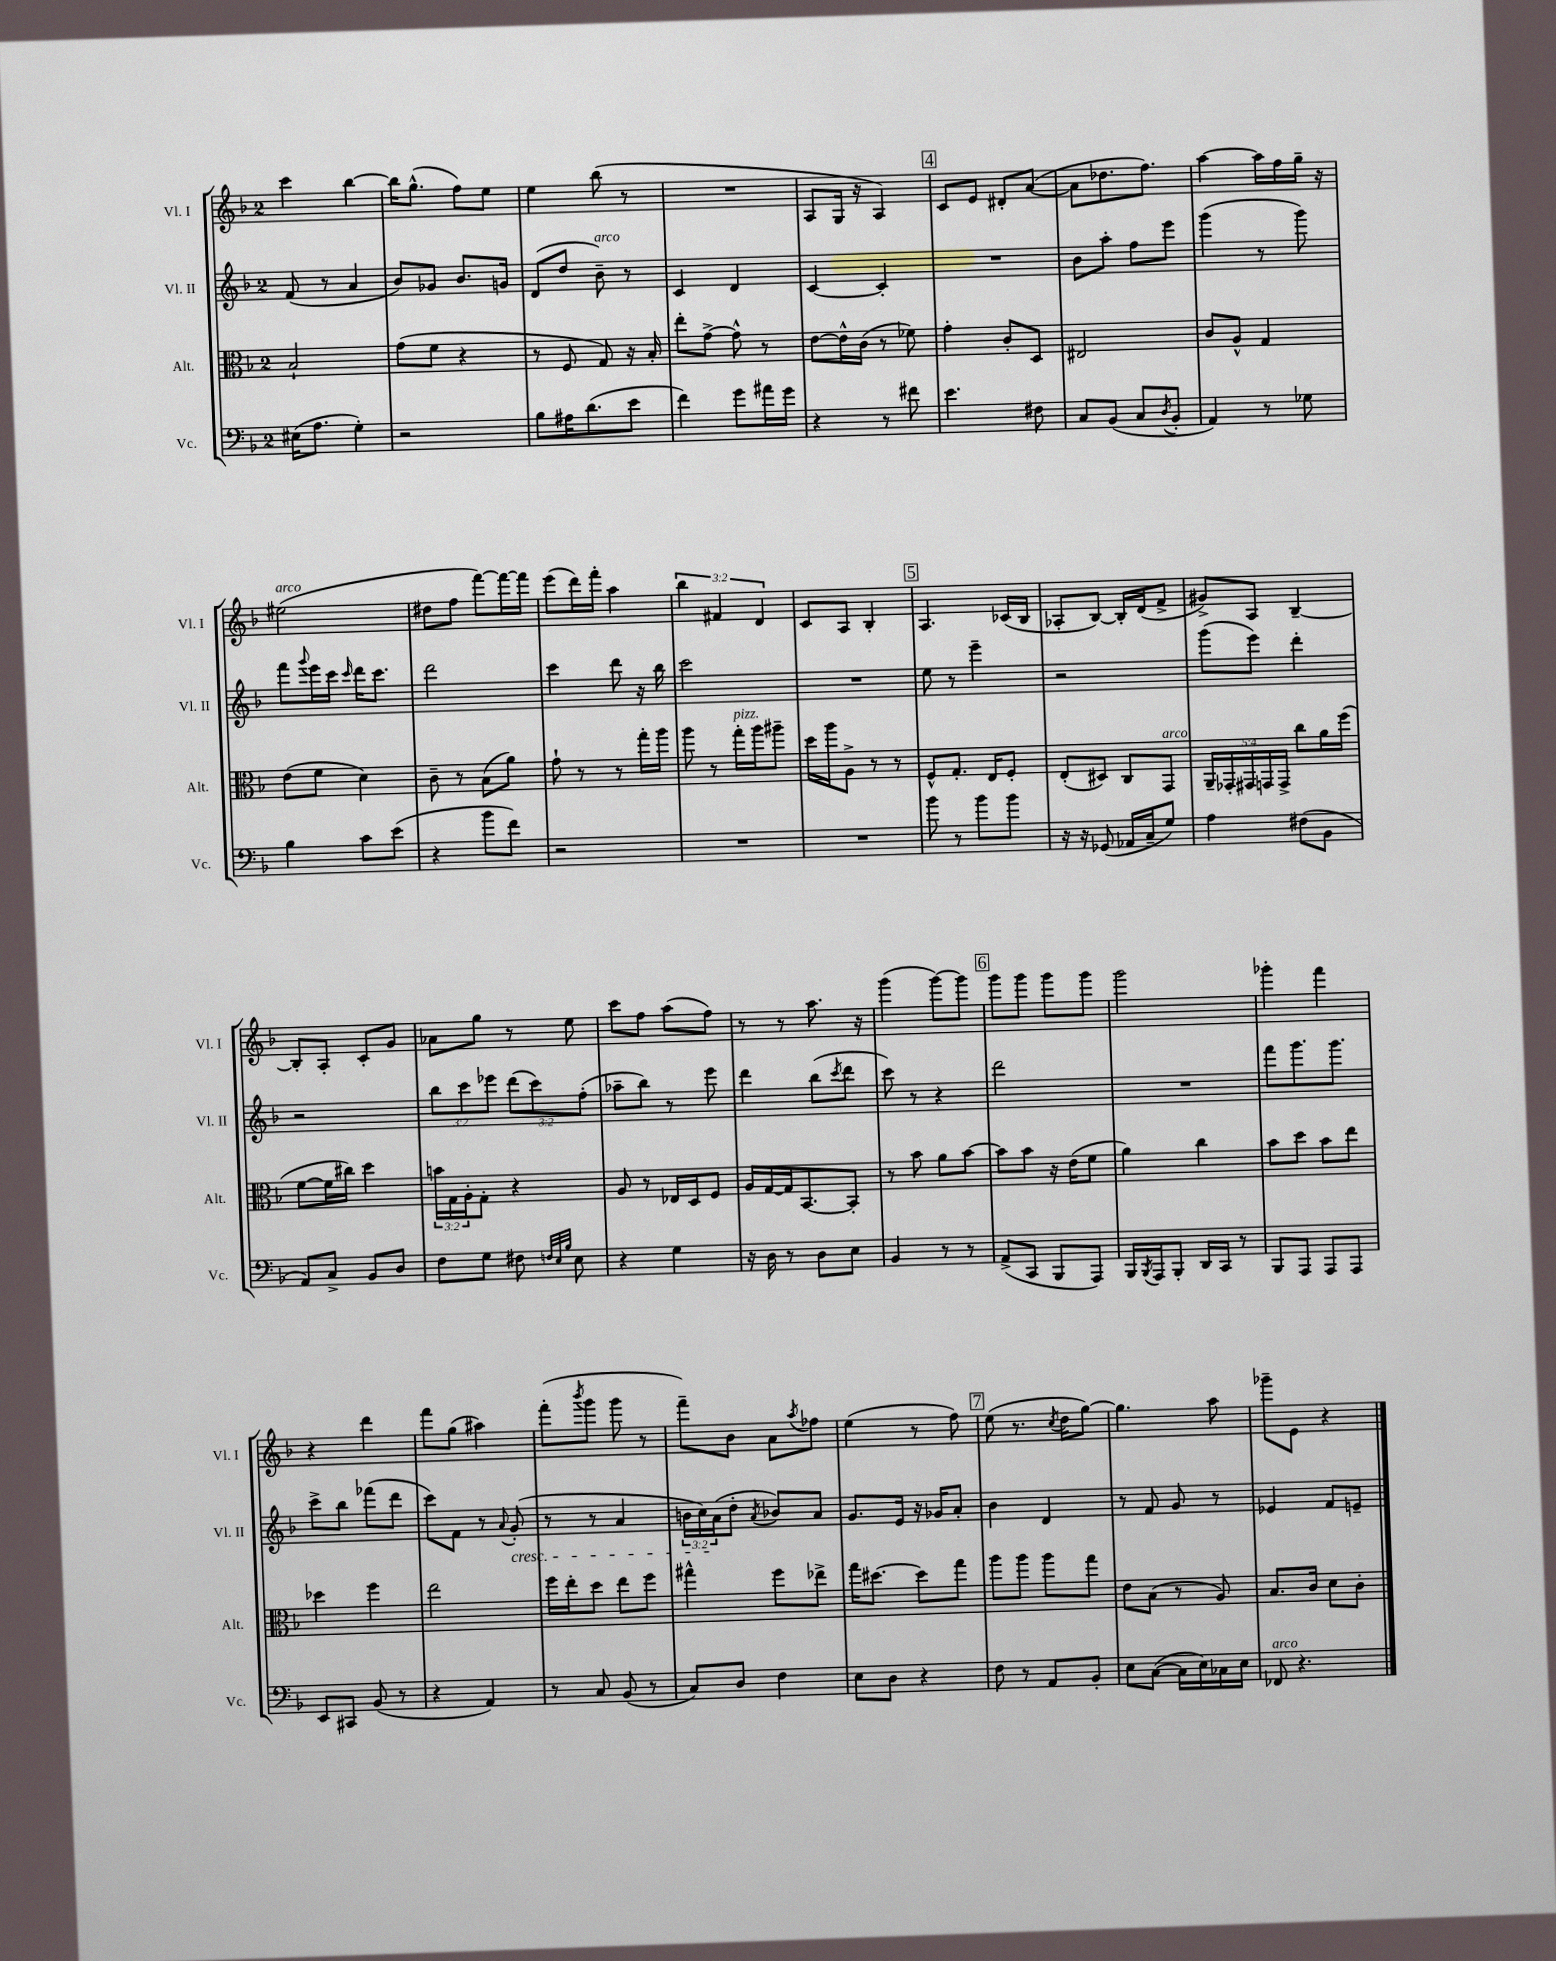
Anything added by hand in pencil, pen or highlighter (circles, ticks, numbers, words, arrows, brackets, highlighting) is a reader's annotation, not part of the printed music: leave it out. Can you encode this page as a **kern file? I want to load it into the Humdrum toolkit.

**kern	**kern	**kern	**kern
*staff4	*staff3	*staff2	*staff1
*clefF4	*clefC3	*clefG2	*clefG2
*k[b-]	*k[b-]	*k[b-]	*k[b-]
*M2/4	*M2/4	*M2/4	*M2/4
(16E#\LK	2B-`/	(8f/	4ccc\
8.A\J	.	.	.
.	.	8r	.
4G'\)	.	4a/	[4bb-\
=	=	=	=
2r	(8g\L	8b-/L)	16bb-\]LK
.	.	.	(8.gg^^\J
.	8f\J	8g-/J	.
.	4r	8.b-/L	8ff\L)
.	.	.	8ee\J
.	.	16g/Jk	.
=	=	=	=
8B-\L	8r	(8d/L	4ee\
16A#\K	8F/	8dd/J	.
(8.d\	.	.	.
.	8G/)	8b-~\)	(8bb-\
8e\J	16r	8r	8r
.	16B-'/	.	.
=	=	=	=
4f\)	8ee'\L	4c/	2r
.	[8g^\J	.	.
8g\L	8g^^\]	4d/	.
16a#\L	8r	.	.
16g\JJ	.	.	.
=	=	=	=
4r	[8e\L	[4c/	8A/L
.	16e^^\]L	.	16G/Jk
.	(16c\JJ	.	16r
8r	8r	4c'/]	4A/)
8f#\	8f-\)	.	.
=	=	=	=
4.e\	4g'\	2r	8c/L
.	.	.	8e/J
.	8c'/L	.	8d#'/L
8F#\	8D/J	.	([8a/J
=	=	=	=
8C/L	2E#/	8b-\L	8a\]L
(8BB-/J	.	8aa'\J	8.dd-\
8C/L	.	8ff\L	.
.	.	.	8.ff\J)
8qD/	.	.	.
8BB-'/J	.	8eee\J	.
=	=	=	=
4AA/)	8c/L	(4ggg\	[4aa\
.	8A^^/J	.	.
8r	4G/	8r	16aa\]LL
.	.	.	16ff\
8G-\	.	8ggg\)	16gg~\JJ
.	.	.	16r
=	=	=	=
4B-\	(8e\L	8fff\L	(2ee#\
.	.	8qqggg/	.
.	8f\J	16eee\L	.
.	.	16ccc\JJ	.
.	.	16qqccc/	.
8c\L	4d\)	16ddd\LK	.
.	.	8.ccc\J	.
(8e\J	.	.	.
=	=	=	=
4r	8c~\	2ddd\	8dd#\L
.	8r	.	8ff\J
8b-\L	(8B-\L	.	[8fff\L)
8f\J)	8a\J)	.	16fff\_L
.	.	.	16fff\]JJ
=	=	=	=
2r	8g`\	4ccc\	(8eee\L
.	8r	.	16ddd\L)
.	.	.	16fff'\JJ
.	8r	8ddd\	4aa\
.	16gg'\LL	16r	.
.	16aa\JJ	16bb-\	.
=	=	=	=
2r	8aa\	2ccc\	6bb-\
.	8r	.	.
.	.	.	6f#/
.	16gg'\LL	.	.
.	16aa\J	.	.
.	.	.	6d/
.	8aa#~\J	.	.
=	=	=	=
2r	16dd\LL	2r	8c/L
.	16aa\J	.	.
.	8A^\J	.	8A/J
.	8r	.	4B-'/
.	8r	.	.
=	=	=	=
8b-\	8F^^/L	8ee\	4.A/
8r	8.G'/J	8r	.
8b-\L	.	4eee~\	.
.	16E/LK	.	.
8b-\J	8F'/J	.	(16c-/LL
.	.	.	16B-/JJ
=	=	=	=
16r	(8E'/L	2r	8A-'/L
16r	.	.	.
(8GG-/	8D#/J)	.	[8B-/J)
16AA-/LL	8C/L	.	16B-'/]LL
16C~/J	.	.	(16d/J
8G/J)	8GG/J	.	8f^/J
=	=	=	=
4A\	20AA~/LL	(8ggg\L	8g#^/L)
.	20GG-'/	.	.
.	20GG#/	.	.
.	.	8eee\J)	8A/J
.	20GG/	.	.
.	20GG^/JJ	.	.
(8F#\L	8cc\L	4ddd'\	[4B-~/
8BB-\J	16a\L	.	.
.	(16ff\JJ	.	.
=	=	=	=
8AA/L)	[8f\L	2r	8B-'/]L
8C^/J	16f\]L	.	8A'/J
.	16cc#\JJ)	.	.
8BB-/L	4dd\	.	8c'/L
8D/J	.	.	8g/J
=	=	=	=
8F\L	24b\LL	12bb-\L	8a-\L
.	24G\	.	.
.	24A'\J	12ccc\	.
8G\J	8G'\J	.	8gg\J
.	.	12eee-\J	.
8F#\	4r	(12ddd\L	8r
.	.	12ccc\)	.
32qqF/LLL	.	.	.
32qqE/	.	.	.
32qqB-/JJJ	.	.	.
8E\	.	.	8ee\
.	.	(12ff'\J	.
=	=	=	=
4r	8A/	8aa-~\L	8ccc\L
.	8r	8bb-\J)	8ff\J
4G\	16E-/LL	8r	(8aa\L
.	16D/J	.	.
.	8F/J	8eee\	8ff\J)
=	=	=	=
16r	16A/LL	4ddd\	8r
16D\	[16G/	.	.
8r	16G/]J	.	8r
.	[8.BB-/	.	.
8D\L	.	(8bb-\L	8.aa\
.	.	8qccc/	.
8E\J	8BB-'/]J	8ddd\J	.
.	.	.	16r
=	=	=	=
4BB-/	8r	8ccc\)	(4ggg\
.	8b-\	8r	.
8r	8a\L	4r	[8ggg\L)
8r	[8b-\J	.	8ggg\]J
=	=	=	=
(8AA^/L	8b-\]L	2ddd\	8ggg\L
8CC/J	8b-\J	.	8ggg\J
8BBB-/L	16r	.	8ggg\L
.	(16e\LK	.	.
8AAA/J)	8f\J	.	8ggg\J
=	=	=	=
16BBB-/LL	4a\)	2r	2ggg\
8qBBB-/	.	.	.
16AAA/J	.	.	.
8BBB-'/J	.	.	.
16DD/LL	4cc\	.	.
16CC/JJ	.	.	.
8r	.	.	.
=	=	=	=
8BBB-/L	8b-\L	8fff\L	4ggg-'\
8AAA/J	8dd\J	8.ggg\	.
8AAA/L	8b-\L	.	4fff\
.	.	8.ggg\J	.
8AAA/J	8ee\J	.	.
=	=	=	=
8EE/L	4dd-\	8ccc^\L	4r
8CC#/J	.	8bb-\J	.
(8BB-/	4ff\	(8fff-\L	4ddd\
8r	.	8ddd\J	.
=	=	=	=
4r	2ee\	8ccc\L)	8fff\L
.	.	8f\J	(8gg\J
4AA/)	.	8r	4aa#\)
.	.	8qqa/	.
.	.	(8g'/	.
=	=	=	=
8r	16ff\LL	8r	(8fff'\L
.	16ee'\J	.	.
.	.	.	8qbbb-/
8C/	8dd\J	8r	8ggg\J
(8BB-/	8ee\L	4a/	8ggg\
8r	8ff\J	.	8r
=	=	=	=
8C/L)	4gg#^^\	24b\LL	8fff~\L)
.	.	24cc\)	.
.	.	(24a\J	.
8D/J	.	8dd'\J	8b-\J
.	.	8qa/	.
4F\	8ff\L	8b-/L)	8a\L
.	.	.	8qaa/
.	8ee-^\J	8a/J	8ff-\J
=	=	=	=
8E\L	16gg\LK	8.g/L	(4ee\
.	[8.dd#\J	.	.
8D\J	.	.	.
.	.	16e/Jk	.
4r	8dd#\]L	16r	8r
.	.	16g-/LK	.
.	8gg\J	8a'/J	8ff\)
=	=	=	=
8F\	8aa\L	4b-\	(8ee\
8r	8aa\J	.	8.r
8AA/L	8aa\L	4d/	.
.	.	.	8qcc/
.	.	.	16dd\LK
8BB-'/J	8gg\J	.	[8gg\J)
=	=	=	=
8E\L	8e\L	8r	4.gg\]
([8C\J	(8B-\J	8f/	.
16C\]LL	8r	8g/	.
16E\)	.	.	.
16C-\	8A/)	8r	8aa\
16E\JJ	.	.	.
=	=	=	=
8FF-/	8.B-/L	4e-/	8ggg-~\L
4.r	.	.	8e\J
.	16c/Jk	.	.
.	8d\L	8f/L	4r
.	8c'\J	8e~/J	.
==	==	==	==
*-	*-	*-	*-
